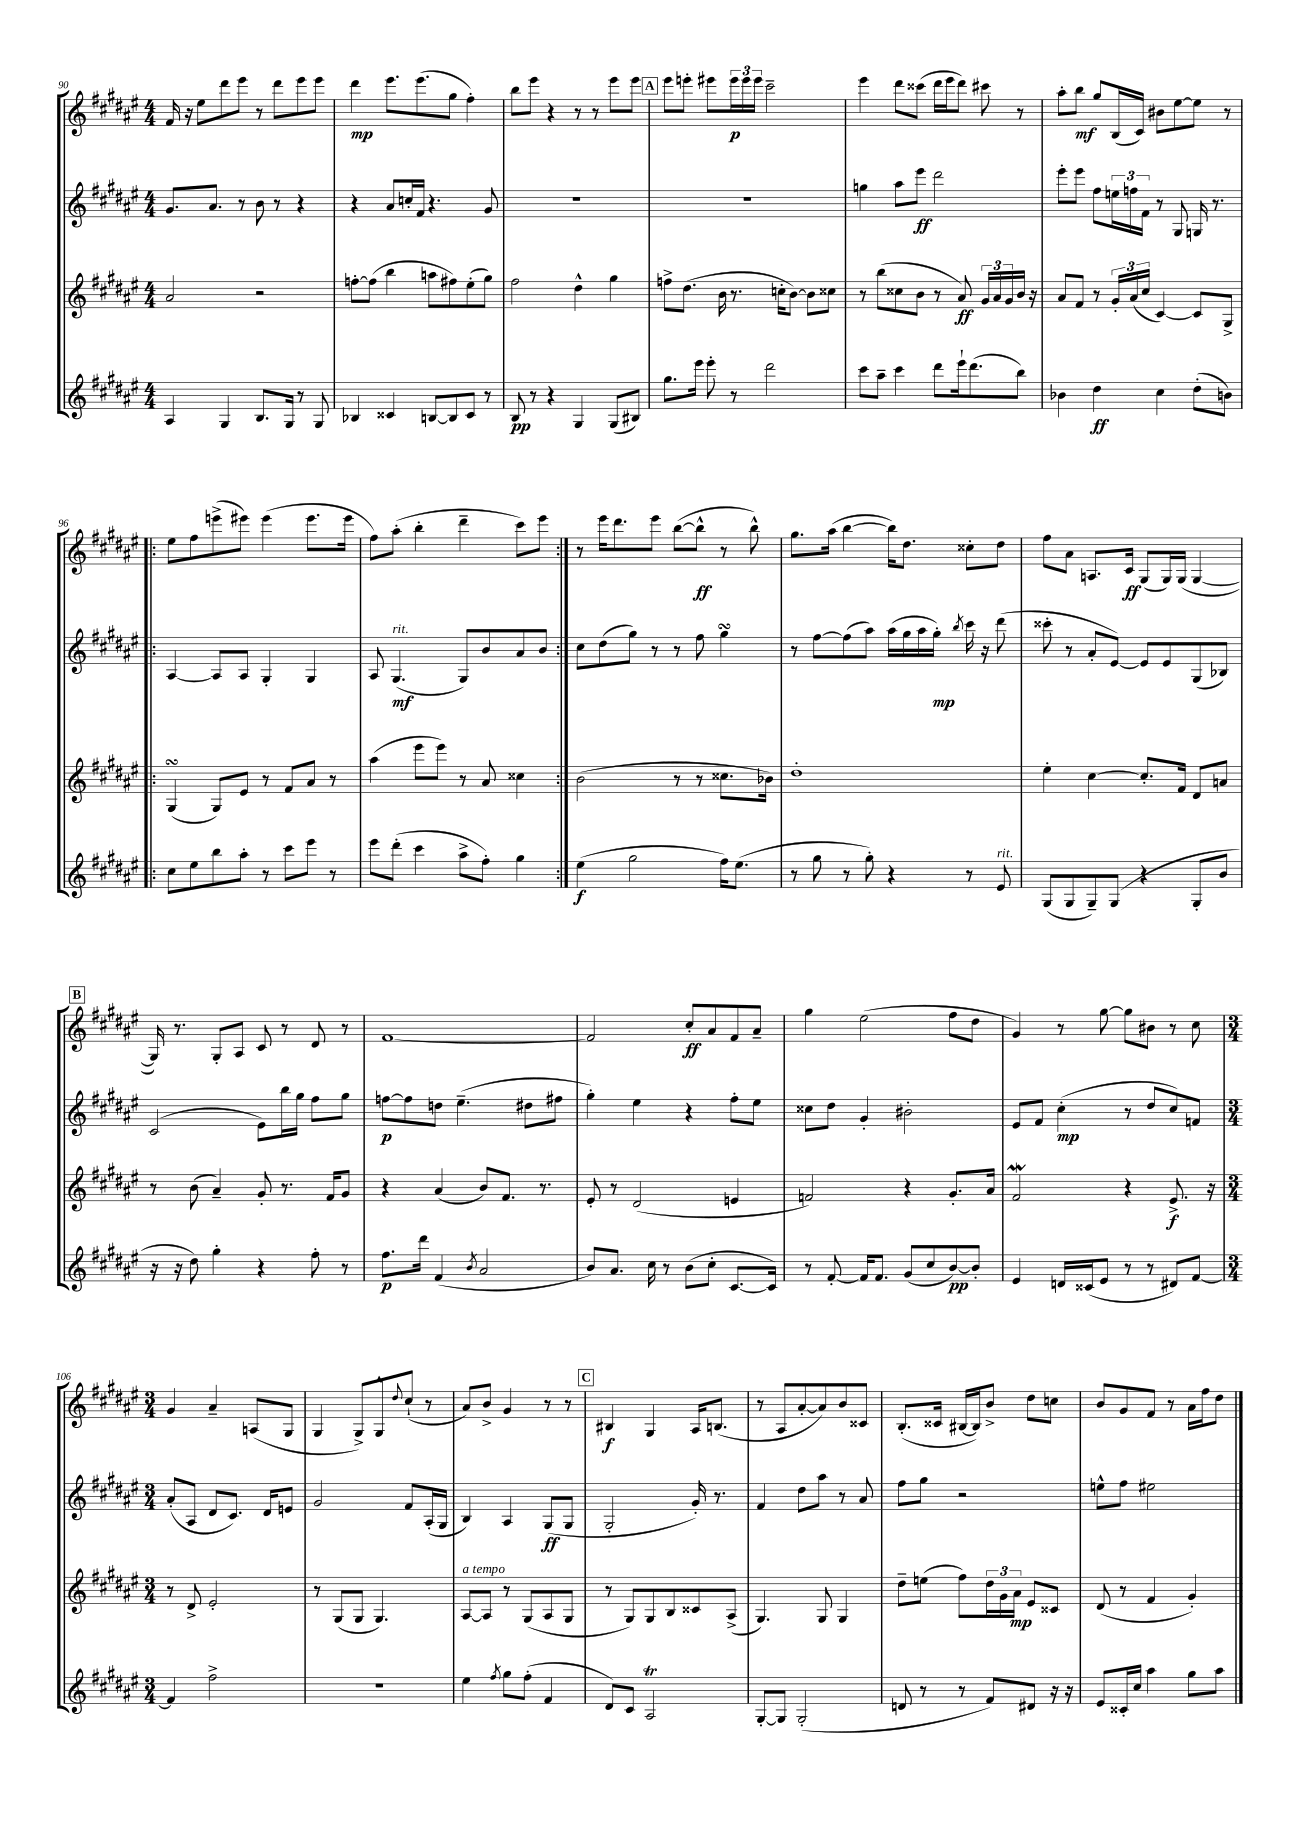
<<
\new StaffGroup <<
\new Staff = "s0" {
    \clef treble \key fis \major \numericTimeSignature \time 4/4
    fis'16 r16 eis''8 dis'''8 eis'''8 r8 dis'''8 eis'''8 eis'''8 |
    dis'''4\mp eis'''8. eis'''8.( gis''8 fis''4-.) |
    b''8 eis'''8 r4 r8 r8 eis'''8 eis'''8 |
    \mark \markup { \box "A" } eis'''8 e'''8-. eis'''8 \tuplet 3/2 { eis'''16\p eis'''16 eis'''16 } cis'''2-- |
    eis'''4 dis'''8 cisis'''8( dis'''16 eis'''16 dis'''8) cis'''8 r8 |
    ais''8-. b''8\mf gis''8 b16( cis'16) bis'8 eis''8~ eis''8 r8 |
    \repeat volta 2 { eis''8 fis''8 e'''8->( eis'''8) eis'''4( eis'''8. eis'''16 |
    fis''8) ais''8-.( b''4-. dis'''4-- cis'''8) eis'''8 | }
    r8 eis'''16 dis'''8. eis'''8 b''8~( b''8-^\ff r8 b''8-^) |
    gis''8. ais''16( b''4~ b''16) dis''8. cisis''8-. dis''8 |
    fis''8 ais'8 a8. cis'16\ff gis8( gis16) gis16( gis4~ |
    \mark \markup { \box "B" } gis16) r8. gis8-. ais8 cis'8 r8 dis'8 r8 |
    fis'1~ |
    fis'2 cis''8-.\ff ais'8 fis'8 ais'8-- |
    gis''4 eis''2( fis''8 dis''8 |
    gis'4) r8 gis''8~ gis''8 bis'8 r8 cis''8 |
    \numericTimeSignature \time 3/4 gis'4 ais'4-- a8( gis8 |
    gis4 gis8->) gis8-^ \appoggiatura { dis''8 } cis''8-!( r8 |
    ais'8) b'8-> gis'4 r8 r8 |
    \mark \markup { \box "C" } bis4\f gis4 ais16 b8.( |
    r8 ais8 ais'8~-. ais'8) b'8 cisis'8 |
    b8.-.( cisis'16 bis16~ bis16) b'8-> dis''8 c''8 |
    b'8 gis'8 fis'8 r8 ais'16 fis''16 dis''8 \bar "|." |
}
\new Staff = "s1" {
    \clef treble \key fis \major \numericTimeSignature \time 4/4
    gis'8. ais'8. r8 b'8 r8 r4 |
    r4 ais'8 c''16-. fis'16 r4. gis'8 |
    R1 |
    \mark \markup { \box "A" } R1 |
    g''4 ais''8 eis'''8\ff dis'''2 |
    eis'''8-. eis'''8 fis''8 \tuplet 3/2 { e''16 f''16 fis'16 } r8 gis8 g16 r8. |
    \repeat volta 2 { ais4~ ais8 ais8 gis4-. gis4 |
    ais8 gis4.\mf^\markup { \italic "rit." }( gis8) b'8 ais'8 b'8 | }
    cis''8 dis''8( gis''8) r8 r8 fis''8 gis''4\turn |
    r8 fis''8~ fis''8( ais''8) ais''16( gis''16 ais''16 gis''16-.\mp) \acciaccatura { b''8 } cis'''16 r16 dis'''8( |
    cisis'''8-. r8 ais'8-. eis'8~) eis'8 eis'8 gis8( bes8) |
    \mark \markup { \box "B" } cis'2( eis'8) b''16 gis''16 fis''8 gis''8 |
    f''8~\p f''8 d''8 eis''4.--( dis''8 fis''8 |
    gis''4-.) eis''4 r4 fis''8-. eis''8 |
    cisis''8 dis''8 gis'4-. bis'2-. |
    eis'8 fis'8 cis''4-.\mp( r8 dis''8 cis''8) f'8 |
    \numericTimeSignature \time 3/4 ais'8-.( ais8 dis'8 cis'8.) dis'16 e'8 |
    gis'2 fis'8 ais16-.( gis16 |
    b4) ais4 gis8\ff( gis8 |
    \mark \markup { \box "C" } gis2-. gis'16-.) r8. |
    fis'4 dis''8 ais''8 r8 ais'8 |
    fis''8 gis''8 r2 |
    e''8-^ fis''8 eis''2 \bar "|." |
}
\new Staff = "s2" {
    \clef treble \key fis \major \numericTimeSignature \time 4/4
    ais'2 r2 |
    f''8~-. f''8( b''4 a''8 fis''8) eis''8-.( gis''8) |
    fis''2 dis''4-^ gis''4 |
    \mark \markup { \box "A" } f''8-> dis''8.( b'16 r8. c''16-. b'8~) b'8 cisis''8 |
    r8 b''8( cisis''8 b'8 r8 ais'8\ff) \tuplet 3/2 { gis'16 ais'16 gis'16 } b'16 r16 |
    ais'8 fis'8 r8 \tuplet 3/2 { gis'16-. ais'16( cis''16 } cis'4~) cis'8 gis8-> |
    \repeat volta 2 { gis4\turn( gis8) eis'8 r8 fis'8 ais'8 r8 |
    ais''4( eis'''8 eis'''8) r8 ais'8 cisis''4 | }
    b'2( r8 r8 cisis''8. bes'16) |
    dis''1-. |
    eis''4-. cis''4~ cis''8.-. fis'16 dis'8 a'8 |
    \mark \markup { \box "B" } r8 b'8( ais'4--) gis'8-. r8. fis'16 gis'8 |
    r4 ais'4( b'8) fis'8. r8. |
    eis'8-. r8 dis'2( e'4 |
    f'2) r4 gis'8.-. ais'16 |
    fis'2\mordent r4 eis'8.->\f r16 |
    \numericTimeSignature \time 3/4 r8 dis'8-> eis'2-. |
    r8 gis8( gis8 gis4.) |
    ais8~^\markup { \italic "a tempo" } ais8 r8 gis8( ais8 gis8 |
    \mark \markup { \box "C" } r8 gis8) gis8 b8 cisis'8 ais8->( |
    gis4.) gis8 gis4 |
    dis''8-- e''8( fis''8) \tuplet 3/2 { dis''16 gis'16 ais'16\mp } eis'8 cisis'8 |
    dis'8( r8 fis'4 gis'4-.) \bar "|." |
}
\new Staff = "s3" {
    \clef treble \key fis \major \numericTimeSignature \time 4/4
    ais4 gis4 b8. gis16 r8 gis8 |
    bes4 cisis'4 b8~ b8 cisis'8 r8 |
    b8\pp r8 r4 gis4 gis8( bis8) |
    \mark \markup { \box "A" } gis''8. eis'''16 eis'''8-. r8 dis'''2 |
    cis'''8 ais''8-- cis'''4 dis'''8 eis'''16-! dis'''8.( b''8) |
    bes'4 dis''4\ff cis''4 dis''8-.( b'8) |
    \repeat volta 2 { cis''8 eis''8 b''8 ais''8-. r8 cis'''8 eis'''8 r8 |
    eis'''8 dis'''8-.( cis'''4 ais''8-> fis''8-.) gis''4 | }
    eis''4\f( gis''2 fis''16) eis''8.( |
    r8 gis''8 r8 gis''8-.) r4 r8 eis'8^\markup { \italic "rit." } |
    gis8( gis8 gis8--) gis8( r4 gis8-. b'8 |
    \mark \markup { \box "B" } r16 r16 dis''8) gis''4-. r4 fis''8-. r8 |
    fis''8.\p dis'''16 fis'4( \acciaccatura { b'8 } ais'2 |
    b'8) ais'8. cis''16 r8 b'8( cis''8-. cis'8.~ cis'16) |
    r8 fis'8~-. fis'16 fis'8. gis'8( cis''8 b'8~\pp) b'8-. |
    eis'4 d'16 cisis'16( eis'8 r8 r8 dis'8) fis'8~ |
    \numericTimeSignature \time 3/4 fis'4 fis''2-> |
    R2. |
    eis''4 \acciaccatura { fis''8 } gis''8 fis''8-.( fis'4 |
    \mark \markup { \box "C" } dis'8) cis'8 ais2\trill |
    gis8~-. gis8 gis2-.( |
    d'8 r8 r8 fis'8) dis'8 r16 r16 |
    eis'8 cisis'16-. cis''16 ais''4 gis''8 ais''8 \bar "|." |
}
>>
>>
\layout { \context { \Score currentBarNumber = #90 } }
